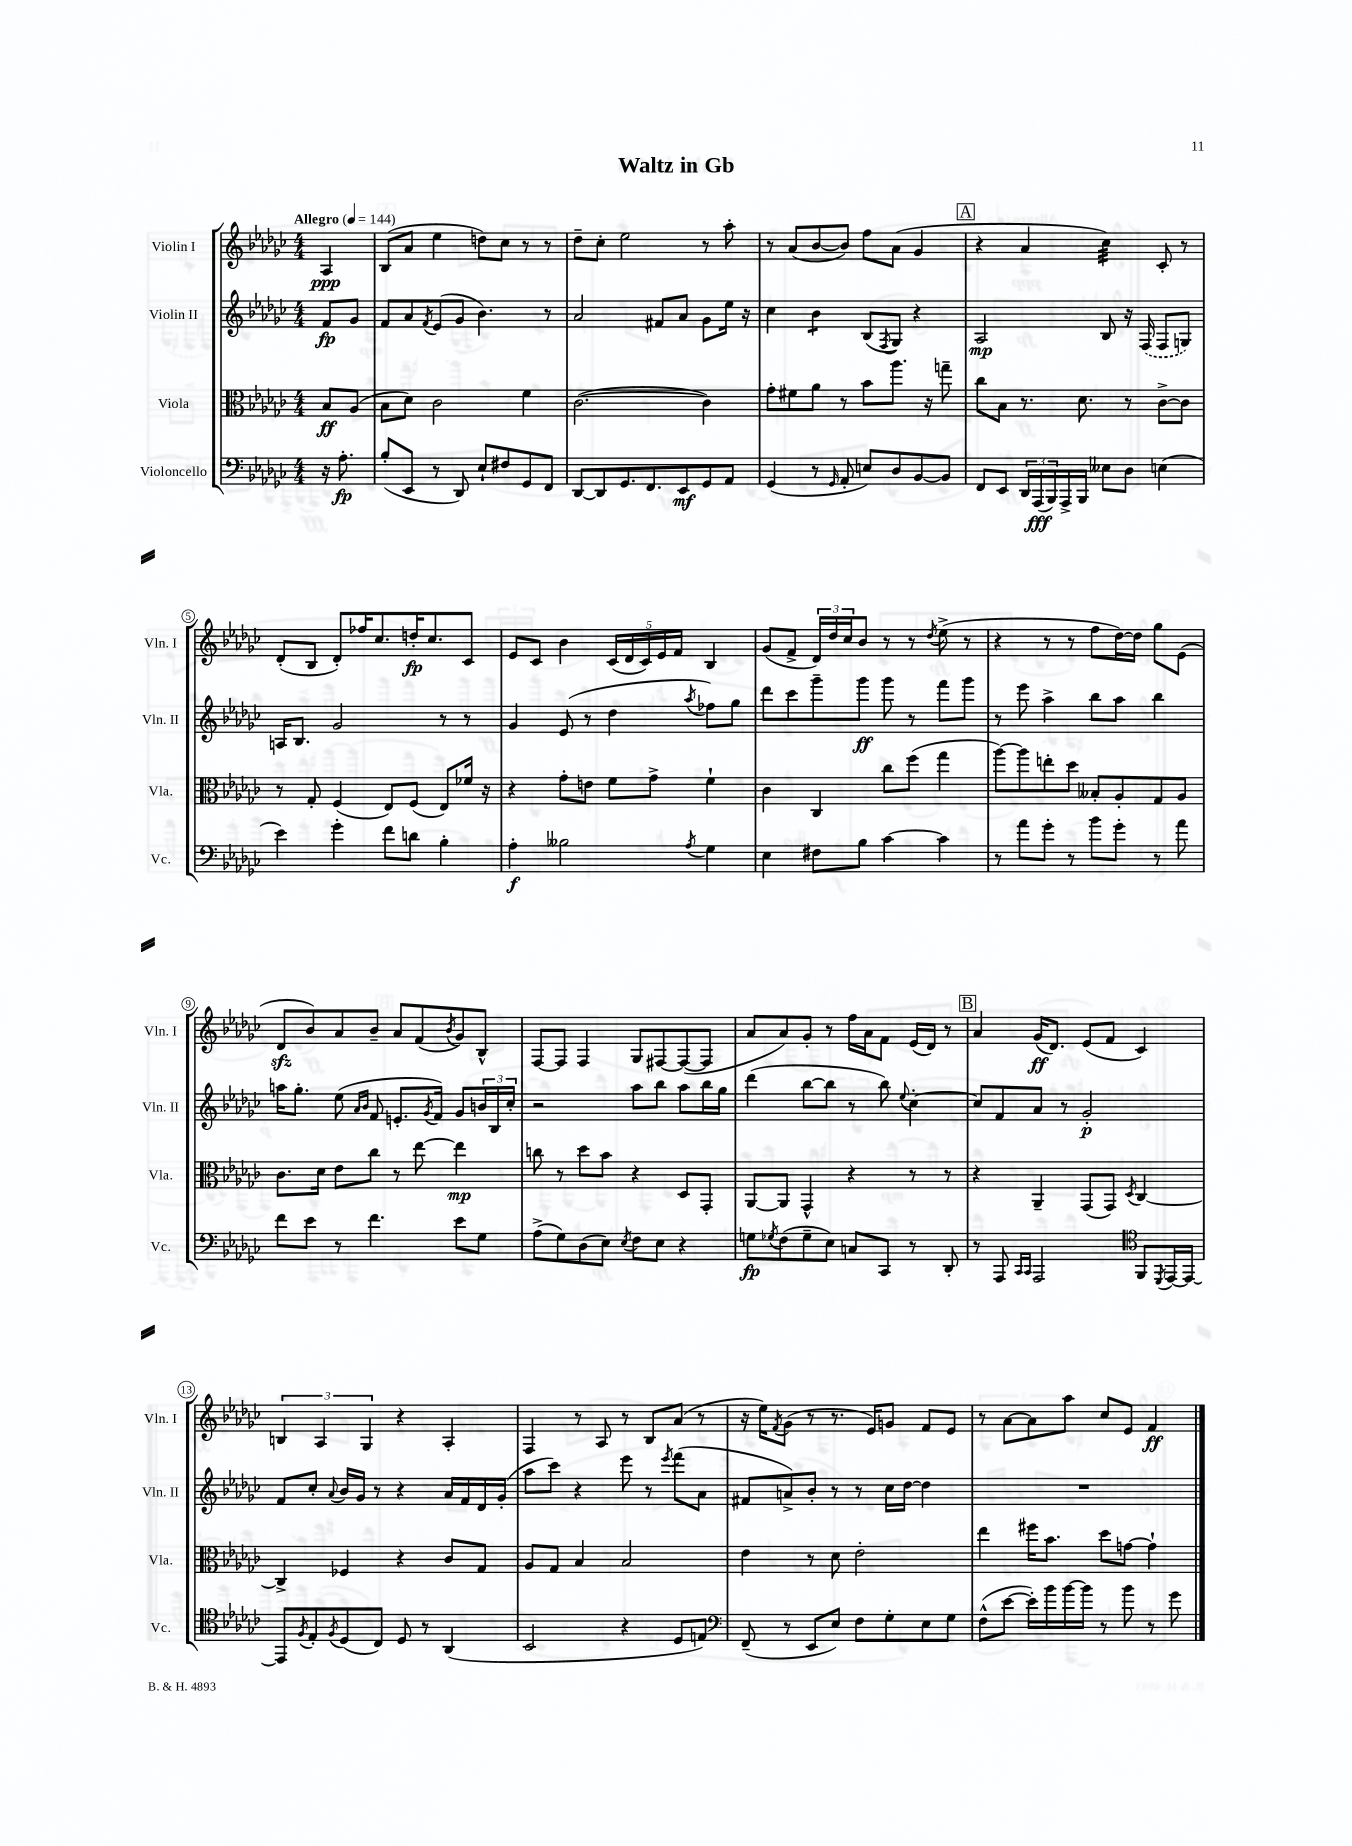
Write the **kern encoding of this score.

**kern	**kern	**kern	**kern
*staff4	*staff3	*staff2	*staff1
*clefF4	*clefC3	*clefG2	*clefG2
*k[b-e-a-d-g-c-]	*k[b-e-a-d-g-c-]	*k[b-e-a-d-g-c-]	*k[b-e-a-d-g-c-]
*M4/4	*M4/4	*M4/4	*M4/4
*MM144	*MM144	*MM144	*MM144
16r	8B-	8f	4A-
8.A-'	.	.	.
.	(8A-	8g-	.
=	=	=	=
(8B-'	8B-	8f	(8B-
8EE-	8d-)	8a-	8a-
.	.	8qf	.
8r	2c-	(8e-	4ee-
8DD-)	.	8g-	.
8E-`	.	4.b-)	8dd)
8F#	.	.	8cc-
8GG-	4f	.	8r
8FF	.	8r	8r
=	=	=	=
[8DD-	([2.c-	2a-	8dd-~
8DD-]	.	.	8cc-'
8.GG-	.	.	2ee-
8.FF	.	.	.
.	.	8f#	.
8EE-	.	8a-	.
8GG-	4c-])	8g-	8r
8AA-	.	16ee-	8aa-'
.	.	16r	.
=	=	=	=
(4GG-	8g-'	4cc-	8r
.	8f#	.	(8a-
8r	8a-	4b-	[8b-
16qqGG-	.	.	.
8AA-'	8r	.	8b-])
8E)	8b-	(8B-	8ff
.	.	8qF	.
8D-	8.aa-	8G-)	(8a-
[8BB-	.	4r	4g-
.	16r	.	.
8BB-]	8gg~	.	.
=	=	=	=
8FF	8cc-	2A-	4r
8EE-	8B-	.	.
24DD-	8.r	.	4a-
(24AAA-	.	.	.
24BBB-)	.	.	.
16AAA-^	.	.	.
16BBB-	8.d-	.	.
8E--	.	8B-	4cc-)
8D-	8r	16r	.
.	.	(16F	.
(4E	[8c-^	8F	8c-'
.	8c-]	8G)	8r
=	=	=	=
4e-)	8r	16A	(8d-'
.	.	8.B-	.
.	8G-'	.	8B-
4g-'	(4F	2g-	8d-')
.	.	.	16ff-
.	.	.	8.cc-
8f	8E-)	.	.
8d	(8F	.	16dd'
.	.	.	8.cc-
4B-'	8E-)	8r	.
.	16f-	8r	8c-
.	16r	.	.
=	=	=	=
4A-'	4r	4g-	8e-
.	.	.	8c-
2B--	8g-'	(8e-	4b-
.	8e	8r	.
.	8f	4dd-	(20c-
.	.	.	20d-
.	.	.	20c-)
.	8g-^	.	.
.	.	.	20e-
.	.	.	20f
8qA-	.	8qaa-	.
4G-	4f`	8ff-)	4B-
.	.	8gg-	.
=	=	=	=
4E-	4c-	8ddd-	(8g-
.	.	8ccc-	8f^
8F#	4C-	8ggg-~	24d-)
.	.	.	24dd-
.	.	.	24cc-
8B-	.	8ggg-	8b-
[4c-	8cc-	8ggg-	8r
.	(8ff	8r	8r
.	.	.	8qdd-
4c-]	4gg-	8fff	(8ee-^
.	.	8ggg-	8r
=	=	=	=
8r	[8aa-)	8r	4r
8a-	8aa-]	8eee-	.
8g-'	8ee'	4aa-^	8r
8r	8dd-	.	8r
8b-	8B--'	8bb-	8ff
8g-'	8A-'	8aa-	[16dd-)
.	.	.	16dd-]
8r	8G-	4bb-	8gg-
8a-	8A-	.	(8e-
=	=	=	=
8f	8.c-	16aa	8d-
.	.	8.gg-'	.
8e-	.	.	8b-)
.	16d-	.	.
8r	8e-	(8ee-	8a-
.	.	16qqa-	.
.	.	16qqb-	.
4.f	8cc-	8f	8b-~
.	8r	8.e'	8a-
.	[8ee-	.	(8f
.	.	8qg-	.
.	.	16f)	.
.	.	.	8qb-
8e-	4ee-]	8g-	8g-)
8G-	.	24b	8B-^^
.	.	24B-	.
.	.	24cc-'	.
=	=	=	=
(8A-^	8cc	2r	[8F
8G-)	8r	.	8F]
(8D-	8dd-	.	4F
8E-)	8b-	.	.
8qE-	.	.	.
8F	4r	8aa-	8G-
8E-	.	8bb-	[8F#
4r	8D-	8aa-	(8F#_
.	8GG-'	16bb-	8F#]
.	.	16gg-	.
=	=	=	=
8G	[8AA-	(4ddd-	8a-
8qG-	.	.	.
(8F	8AA-]	.	8a-)
8G-~	4GG-^^	[8bb-	8g-'
8E-)	.	8bb-]	8r
8C	4r	8r	16ff
.	.	.	16a-
8CC-	.	8bb-)	8f
.	.	8qqee-	.
8r	8r	[4cc-'	(16e-
.	.	.	16d-)
8DD-'	8r	.	8r
=	=	=	=
8r	4r	8cc-]	4a-
8AAA-	.	8f	.
16qqCC-	.	.	.
16qqCC-	.	.	.
2AAA-	4AA-~	8a-	(16g-
.	.	.	8.d-)
.	.	8r	.
.	(8GG-	2g-'	(8e-
.	8GG-)	.	8f
*clefC4	*	*	*
.	8qD-	.	.
8FF	[4C-	.	4c-)
8qDD-	.	.	.
[16EE-	.	.	.
16EE-_	.	.	.
=	=	=	=
8EE-]	4C-^]	8f	6B
8qF	.	.	.
8E-'	.	8cc-'	.
.	.	.	6A-
8qF	.	8qqa-	.
(8D-	4F-	16b-	.
.	.	16g-	.
.	.	.	6G-
8C-)	.	8r	.
8D-	4r	4r	4r
8r	.	.	.
(4AA-	8c-	16a-	4A-'
.	.	16f	.
.	8G-	16d-	.
.	.	(16g-'	.
=	=	=	=
2BB-	8A-	8aa-	4F
.	8G-	8ccc-)	.
.	4B-	4r	8r
.	.	.	8A-
4r	2B-	8eee-	8r
.	.	8r	8B-
.	.	8qeee-	.
8D-	.	(8fff	(8a-
8E)	.	8a-	8r
=	=	=	=
*clefF4	*	*	*
(8FF~	4e-	8f#	16r
.	.	.	16ee-)
.	.	.	8qf
8r	.	8a^)	(8g-
8EE-	8r	8b-'	8r
8E-)	8d-	8r	8.r
8F	2e-'	8r	.
.	.	.	16e-)
8G-'	.	16cc-	8g
.	.	[16dd-	.
8E-	.	4dd-]	8f
8G-	.	.	8e-
=	=	=	=
(8F^^	4ee-	1r	8r
[8e-	.	.	[8a-
16e-'])	16ff#	.	8a-]
16b-	8.b-	.	.
[16b-	.	.	8aa-
16b-]	.	.	.
8r	8dd-	.	8cc-
8b-	[8g	.	8e-
8r	4g`]	.	4f
8g-	.	.	.
==	==	==	==
*-	*-	*-	*-
